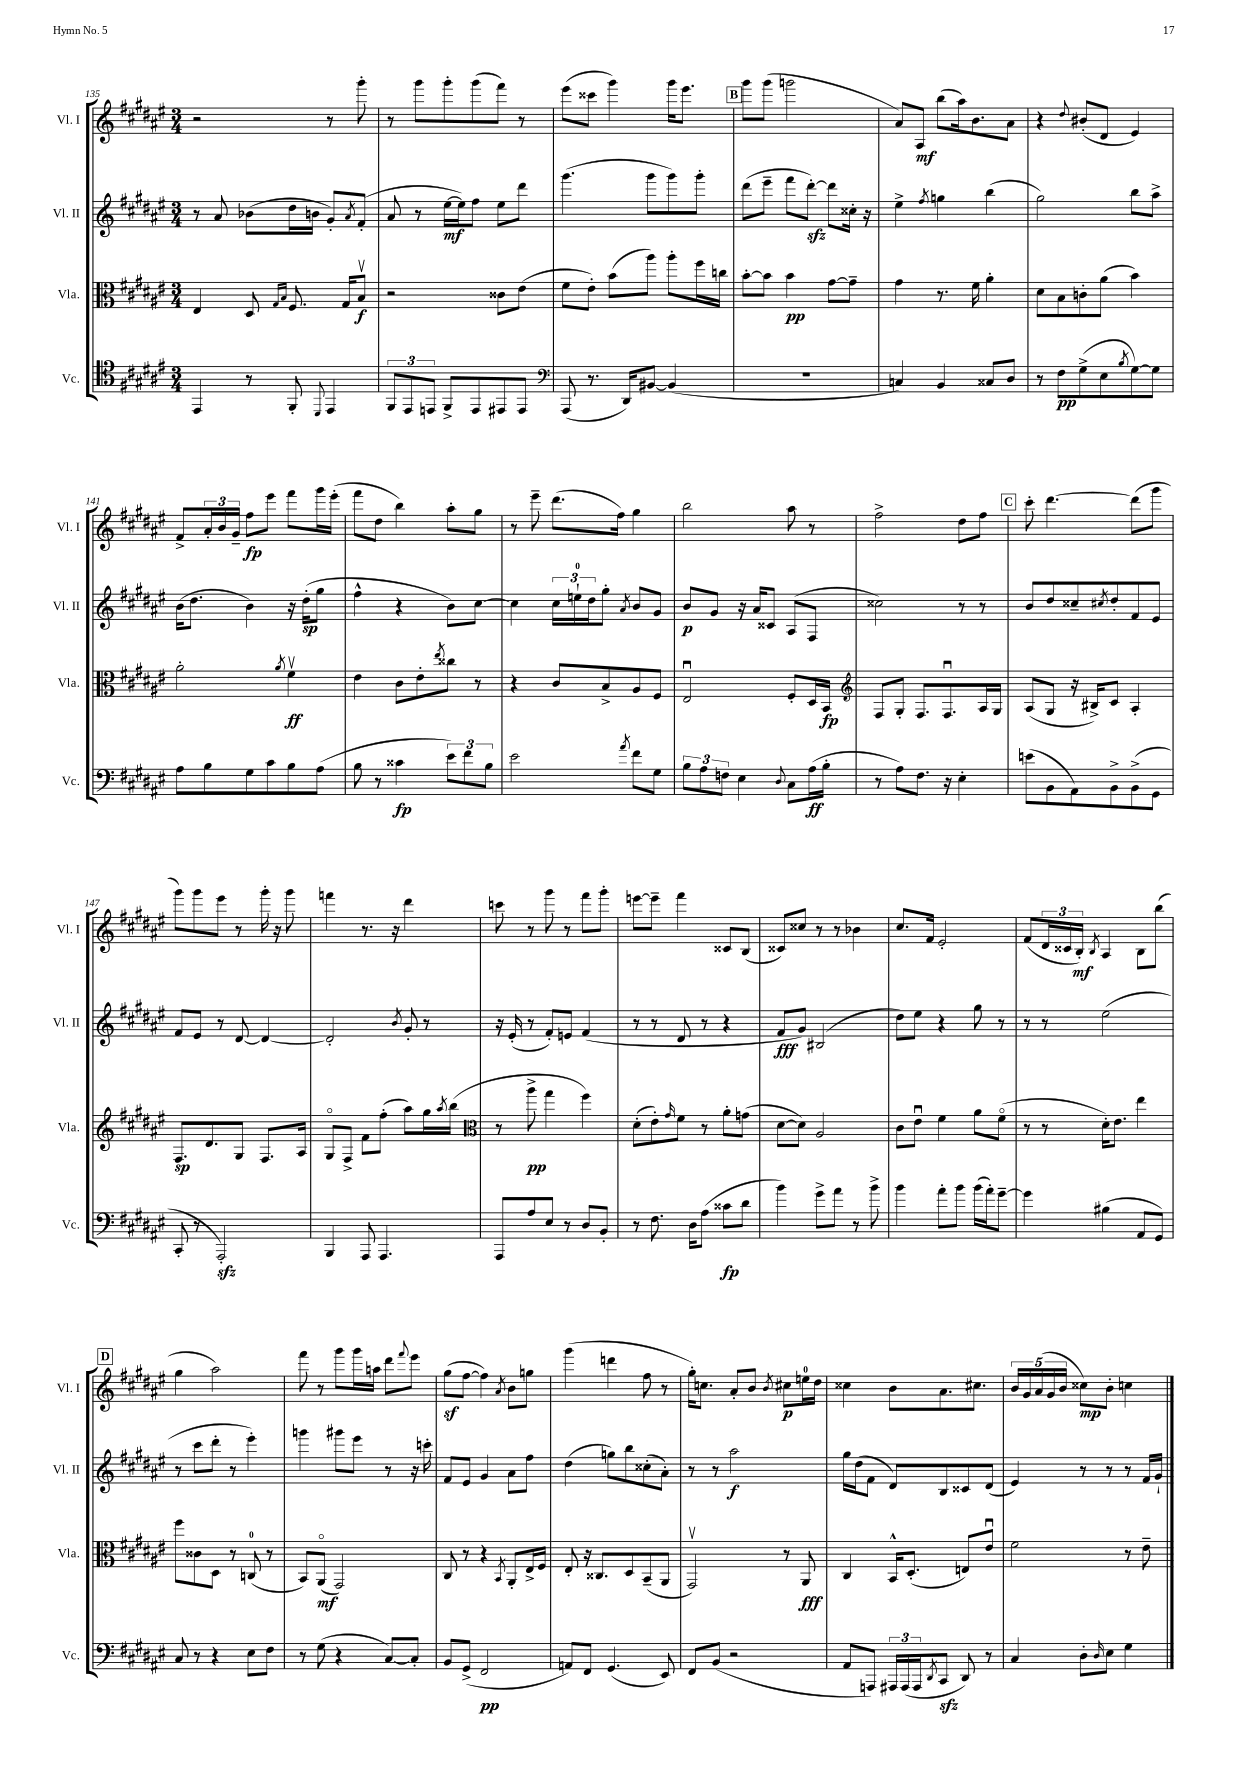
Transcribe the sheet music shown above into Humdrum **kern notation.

**kern	**dynam	**kern	**dynam	**kern	**dynam	**kern	**dynam
*part4	*part4	*part3	*part3	*part2	*part2	*part1	*part1
*staff4	*staff4	*staff3	*staff3	*staff2	*staff2	*staff1	*staff1
*I"Vc.	*	*I"Vla.	*	*I"Vl. II	*	*I"Vl. I	*
*I'Vc.	*	*I'Vla.	*	*I'Vl. II	*	*I'Vl. I	*
*clefC4	*	*clefC3	*	*clefG2	*	*clefG2	*
*k[f#c#g#d#a#e#]	*	*k[f#c#g#d#a#e#]	*	*k[f#c#g#d#a#e#]	*	*k[f#c#g#d#a#e#]	*
*M3/4	*	*M3/4	*	*M3/4	*	*M3/4	*
=135	=135	=135	=135	=135	=135	=135	=135
4EE#/	.	4E#/	.	8r	.	2r	.
.	.	.	.	8a#/	.	.	.
8r	.	8D#/	.	(8b-X\L	.	.	.
.	.	16qqG#/LL	.	.	.	.	.
.	.	16qqB/JJ	.	.	.	.	.
8FF#'/	.	8.F#/	.	16dd#\L	.	.	.
.	.	.	.	16bn\JJ	.	.	.
8qqDD#/	.	.	.	.	.	.	.
4EE#/	.	.	.	8g#'/L)	.	8r	.
.	.	16G#/KL	.	.	.	.	.
.	.	.	.	8qa#/	.	.	.
.	.	8Bv/J	f	(8f#'/J	.	8ggg#'\	.
=136	=136	=136	=136	=136	=136	=136	=136
12FF#/L	.	2r	.	8a#/	.	8r	.
12EE#/	.	.	.	.	.	.	.
.	.	.	.	8r	.	8ggg#\L	.
12EEn/J	.	.	.	.	.	.	.
8FF#^/L	.	.	.	[16ee#\LL	mf	8ggg#'\	.
.	.	.	.	16ee#\J])	.	.	.
8EE/	.	.	.	8ff#\J	.	(8ggg#\	.
8EE#X/	.	8c##X\L	.	8ee#\L	.	8fff#\J)	.
8EE#/J	.	(8e#\J	.	8ddd#\J	.	8r	.
=137	=137	=137	=137	=137	=137	=137	=137
*clefF4	*	*	*	*	*	*	*
(8AAA#/	.	8f#\L	.	(4.ggg#\	.	(8eee#\L	.
8.r	.	8e#'\J)	.	.	.	8ccc##X\J	.
.	.	(8b\L	.	.	.	4ggg#\)	.
16DD#/KL)	.	.	.	.	.	.	.
[8BB#X/J	.	8aa#\J)	.	8ggg#\L	.	.	.
(4BB#/]	.	8aa#'\L	.	8ggg#\)	.	16ggg#\KL	.
.	.	.	.	.	.	8.eee#\J	.
.	.	16ff#\L	.	8ggg#'\J	.	.	.
.	.	16ccn\JJ	.	.	.	.	.
!!LO:REH:place=s1:t=B
=138	=138	=138	=138	=138	=138	=138	=138
2.r	.	[8b'\L	.	(8ddd#\L	.	8ggg#\L	.
.	.	8b\J]	.	8eee#~\J	.	(8ggg#\J	.
.	.	4b\	pp	8fff#\L	.	2gggn\	.
.	.	.	.	[8ddd#zz'\J)	.	.	.
.	.	[8g#\L	.	8ddd#\L]	.	.	.
.	.	8g#~\J]	.	16cc##X'\Jk	.	.	.
.	.	.	.	16r	.	.	.
=139	=139	=139	=139	=139	=139	=139	=139
4Cn/)	.	4g#\	.	4ee#^\	.	8a#/L)	.
.	.	.	.	.	.	8A#/J	mf
.	.	.	.	8qff#/	.	.	.
4BB/	.	8.r	.	4ggn\	.	(8bb\L	.
.	.	.	.	.	.	16aa#\k)	.
.	.	16f#\	.	.	.	8.b\	.
8C##X/L	.	4a#'\	.	(4bb\	.	.	.
8D#/J	.	.	.	.	.	8a#\J	.
=140	=140	=140	=140	=140	=140	=140	=140
8r	.	8d#\L	.	2gg#\)	.	4r	.
8F#\L	pp	8B\	.	.	.	.	.
.	.	.	.	.	.	8qqdd#/	.
(8G#^\	.	8cn'\	.	.	.	(8b#X'/L	.
8E#\	.	(8a#\J	.	.	.	8d#/J	.
8qB/	.	.	.	.	.	.	.
[8G#\)	.	4b\)	.	8bb\L	.	4e#/)	.
8G#\J]	.	.	.	8aa#^\J	.	.	.
!!LO:LB:g=z
=141	=141	=141	=141	=141	=141	=141	=141
8A#\L	.	2a#'\	.	(16b\KL	.	8f#^/L	.
.	.	.	.	8.dd#\J	.	.	.
8B\	.	.	.	.	.	24a#'/L	.
.	.	.	.	.	.	24b/	.
.	.	.	.	.	.	24g#~/JJ	.
8G#\	.	.	.	4b\)	.	8ff#\L	fp
8c#\	.	.	.	.	.	8eee#\J	.
.	.	8qa#/	.	.	.	.	.
8B\	.	4f#v\	ff	16r	.	8fff#\L	.
.	.	.	.	(16dd#'\KL	sp	.	.
(8A#\J	.	.	.	8gg#\J	.	16ggg#\L	.
.	.	.	.	.	.	(16eee#'\JJ	.
=142	=142	=142	=142	=142	=142	=142	=142
8B\	.	4e#\	.	4ff#^^\	.	8fff#\L	.
8r	.	.	.	.	.	8dd#\J	.
4c##X\	fp	8c#\L	.	4r	.	4bb\)	.
.	.	8e#'\	.	.	.	.	.
.	.	8qee#/	.	.	.	.	.
12e#\L)	.	8cc##X\J	.	8b\L)	.	8aa#'\L	.
12f#\	.	.	.	.	.	.	.
.	.	8r	.	[8cc#\J	.	8gg#\J	.
12B\J	.	.	.	.	.	.	.
=143	=143	=143	=143	=143	=143	=143	=143
2e#\	.	4r	.	4cc#\]	.	8r	.
.	.	.	.	.	.	8eee#~\	.
.	.	8c#/L	.	24cc#\LL	.	(8.ddd#\L	.
.	.	.	.	24een`\	.	.	.
.	.	.	.	24dd#\J	.	.	.
.	.	8B^/	.	8gg#'\J	.	.	.
.	.	.	.	.	.	16ff#\Jk)	.
8qa#/	.	.	.	8qa#/	.	.	.
8f#\L	.	8A#/	.	8b/L	.	4gg#\	.
8G#\J	.	8F#/J	.	8g#/J	.	.	.
=144	=144	=144	=144	=144	=144	=144	=144
12B\L	.	2E#u/	.	8b/L	p	2bb\	.
12A#\	.	.	.	.	.	.	.
.	.	.	.	8g#/J	.	.	.
12Fn\J	.	.	.	.	.	.	.
4E#\	.	.	.	16r	.	.	.
.	.	.	.	16a#/KL	.	.	.
.	.	.	.	8c##X/J	.	.	.
8qqD#/	.	.	.	.	.	.	.
8C#\L	.	8F#'/L	.	(8A#/L	.	8aa#\	.
(16A#\L	ff	16D#/L	.	8F#/J	.	8r	.
16B'\JJ	.	16BB/JJ	fp	.	.	.	.
=145	=145	=145	=145	=145	=145	=145	=145
*	*	*clefG2	*	*	*	*	*
8r	.	8F#/L	.	2cc##X\)	.	2ff#^\	.
8A#\L)	.	8G#'/J	.	.	.	.	.
8.F#\J	.	8.F#/L	.	.	.	.	.
16r	.	8.F#u/	.	.	.	.	.
4E#'\	.	.	.	8r	.	8dd#\L	.
.	.	16A#/L	.	8r	.	8ff#\J	.
.	.	16G#/JJ	.	.	.	.	.
!!LO:REH:place=s1:t=C
=146	=146	=146	=146	=146	=146	=146	=146
(8en\L	.	(8A#/L	.	8b/L	.	8ccc#'\	.
8BB\	.	8G#/J	.	8dd#/	.	[4.ddd#\	.
8AA#\)	.	16r	.	8cc##X~/	.	.	.
.	.	16B#X^/KL)	.	.	.	.	.
.	.	.	.	8qcc#X/	.	.	.
8BB^\	.	8c#/J	.	8dd#'/	.	.	.
(8BB^\	.	4A#'/	.	8f#/	.	(8ddd#\L]	.
8GG#\J	.	.	.	8e#/J	.	8ggg#\J	.
!!LO:LB:g=z
=147	=147	=147	=147	=147	=147	=147	=147
8CC#'/	.	8.F#/L	sp	8f#/L	.	8ggg#\L)	.
8r	.	.	.	8e#/J	.	8ggg#\	.
.	.	8.d#/	.	.	.	.	.
2AAA#zz'/)	.	.	.	8r	.	8eee#\J	.
.	.	8G#/J	.	[8d#/	.	8r	.
.	.	8.F#/L	.	4d#/_	.	16ggg#'\	.
.	.	.	.	.	.	16r	.
.	.	.	.	.	.	8ggg#\	.
.	.	16A#/Jk	.	.	.	.	.
=148	=148	=148	=148	=148	=148	=148	=148
4BBB/	.	8G#/L	.	2d#'/]	.	4fffn\	.
.	.	8F#^/J	.	.	.	.	.
8AAA#/	.	8f#\L	.	.	.	8.r	.
4.AAA#/	.	(8ff#'\J	.	.	.	.	.
.	.	.	.	.	.	16r	.
.	.	.	.	8qb/	.	.	.
.	.	8aa#\L)	.	8g#'/	.	4ddd#\	.
.	.	16gg#\L	.	8r	.	.	.
.	.	8qaa#/	.	.	.	.	.
.	.	(16bb\JJ	.	.	.	.	.
=149	=149	=149	=149	=149	=149	=149	=149
*	*	*clefC3	*	*	*	*	*
8AAA#/L	.	8r	.	16r	.	8cccn\	.
.	.	.	.	(16e#'/	.	.	.
8A#/	.	8aa#^\	pp	8r	.	8r	.
8E#/J	.	4gg#\	.	8f#'/L)	.	8ggg#\	.
8r	.	.	.	8en/J	.	8r	.
8D#/L	.	4ff#\)	.	(4f#/	.	8fff#\L	.
8BB'/J	.	.	.	.	.	8ggg#'\J	.
=150	=150	=150	=150	=150	=150	=150	=150
8r	.	(8d#'\L	.	8r	.	[8eeen\L	.
8.F#\	.	8e#'\)	.	8r	.	8eee~\J]	.
.	.	16qqg#/	.	.	.	.	.
.	.	8f#\J	.	8d#/	.	4fff#\	.
16D#\KL	.	.	.	.	.	.	.
(8A#\J	.	8r	.	8r	.	.	.
8c##X\L	fp	8a#'\L	.	4r	.	8c##X/L	.
8d#\J	.	(8gn\J	.	.	.	(8B/J	.
=151	=151	=151	=151	=151	=151	=151	=151
4b\)	.	[8d#\L	.	8f#/L	fff	8c##X/L)	.
.	.	8d#\J])	.	8g#/J)	.	8cc##X/J	.
8g#^\L	.	2A#/	.	(2B#X/	.	8r	.
8a#\J	.	.	.	.	.	8r	.
8r	.	.	.	.	.	4b-X\	.
8b^\	.	.	.	.	.	.	.
=152	=152	=152	=152	=152	=152	=152	=152
4b\	.	8c#\L	.	8dd#\L)	.	8.cc#/L	.
.	.	8e#u\J	.	8ee#\J	.	.	.
.	.	.	.	.	.	16f#/Jk	.
8a#'\L	.	4f#\	.	4r	.	2e#'/	.
8b\J	.	.	.	.	.	.	.
(16b\LL	.	8a#\L	.	8gg#\	.	.	.
16a#'\J)	.	.	.	.	.	.	.
[8g#~\J	.	(8f#\J	.	8r	.	.	.
=153	=153	=153	=153	=153	=153	=153	=153
4g#\]	.	8r	.	8r	.	(8f#/L	.
.	.	8r	.	8r	.	24d#/L	.
.	.	.	.	.	.	24c##X/	.
.	.	.	.	.	.	24B'/JJ)	mf
.	.	.	.	.	.	8qB/	.
(4B#X\	.	16d#'\KL)	.	(2ee#\	.	4A#/	.
.	.	8.e#\J	.	.	.	.	.
8AA#/L	.	4ee#\	.	.	.	8B\L	.
8GG#/J)	.	.	.	.	.	(8bb\J	.
!!LO:LB:g=z
!!LO:REH:place=s1:t=D
=154	=154	=154	=154	=154	=154	=154	=154
8C#/	.	8ff#\L	.	8r	.	4gg#\	.
8r	.	8c##X\	.	8ccc#\L	.	.	.
4r	.	8D#\J	.	8ddd#'\J	.	2aa#\)	.
.	.	8r	.	8r	.	.	.
8E#\L	.	(8Cn/	.	4eee#'\)	.	.	.
8F#\J	.	8r	.	.	.	.	.
=155	=155	=155	=155	=155	=155	=155	=155
8r	.	8BB/L)	.	4gggn\	.	8fff#\	.
(8G#\	.	(8AA#/J	mf	.	.	8r	.
4r	.	2GG#/)	.	8ggg#X\L	.	8ggg#\L	.
.	.	.	.	8eee#\J	.	16ggg#\L	.
.	.	.	.	.	.	16aan\JJ	.
[8C#/L)	.	.	.	8r	.	8ddd#\L	.
.	.	.	.	.	.	8qqfff#/	.
8C#'/J]	.	.	.	16r	.	8eee#\J	.
.	.	.	.	16cccn'\	.	.	.
=156	=156	=156	=156	=156	=156	=156	=156
8BB/L	.	8C#/	.	8f#/L	.	(8gg#z\L	.
(8GG#^/J	.	8r	.	8e#/J	.	[8ff#\J	.
2FF#/	pp	4r	.	4g#/	.	4ff#\])	.
.	.	8qBB/	.	.	.	8qa#/	.
.	.	8AA#'/L	.	8a#\L	.	8b\L	.
.	.	16E#^/L	.	8ff#\J	.	8ggn\J	.
.	.	16F#/JJ	.	.	.	.	.
=157	=157	=157	=157	=157	=157	=157	=157
8AAn/L)	.	8E#'/	.	(4dd#\	.	(4ggg#\	.
8FF#/J	.	16r	.	.	.	.	.
.	.	8.C##X/L	.	.	.	.	.
(4.GG#/	.	.	.	8ggn\L)	.	4dddn\	.
.	.	8D#/	.	8bb\	.	.	.
.	.	(8BB~/	.	(8cc##X'\	.	8ff#\	.
8EE#/)	.	8AA#/J	.	8a#'\J)	.	8r	.
=158	=158	=158	=158	=158	=158	=158	=158
8FF#/L	.	2GG#v/)	.	8r	.	16gg#'\KL)	.
.	.	.	.	.	.	8.ccn\J	.
(8BB/J	.	.	.	8r	.	.	.
2r	.	.	.	2aa#\	f	8a#'/L	.
.	.	.	.	.	.	8b/J	.
.	.	.	.	.	.	8qb/	.
.	.	8r	.	.	.	8cc#X\L	p
.	.	8AA#/	fff	.	.	16een\L	.
.	.	.	.	.	.	16dd#\JJ	.
=159	=159	=159	=159	=159	=159	=159	=159
8AA#/L	.	4C#/	.	16gg#\LL	.	4cc##X\	.
.	.	.	.	(16dd#\J	.	.	.
8AAAn/J)	.	.	.	8f#\J	.	.	.
24AAA#X/LL	.	16BB^^/KL	.	8d#/L)	.	8b\L	.
(24AAA#/	.	.	.	.	.	.	.
.	.	(8.D#'/J	.	.	.	.	.
24AAA#/J	.	.	.	.	.	.	.
8qDD#/	.	.	.	.	.	.	.
8CC#zz/J	.	.	.	8B/	.	8.a#\	.
8DD#/)	.	8En/L)	.	8c##X/	.	.	.
.	.	.	.	.	.	8.cc#X\J	.
8r	.	8e#u/J	.	(8d#/J	.	.	.
=160	=160	=160	=160	=160	=160	=160	=160
4C#/	.	2f#\	.	4e#/)	.	20b/LL	.
.	.	.	.	.	.	20g#/	.
.	.	.	.	.	.	(20a#/	.
.	.	.	.	.	.	20g#/	.
.	.	.	.	.	.	20b/JJ	.
8D#'\L	.	.	.	8r	.	8cc##X\L)	mp
16qqD#/	.	.	.	.	.	.	.
8E#\J	.	.	.	8r	.	8b'\J	.
4G#\	.	8r	.	8r	.	4ccn\	.
.	.	8e#~\	.	16f#/LL	.	.	.
.	.	.	.	16g#`/JJ	.	.	.
==	==	==	==	==	==	==	==
*-	*-	*-	*-	*-	*-	*-	*-
